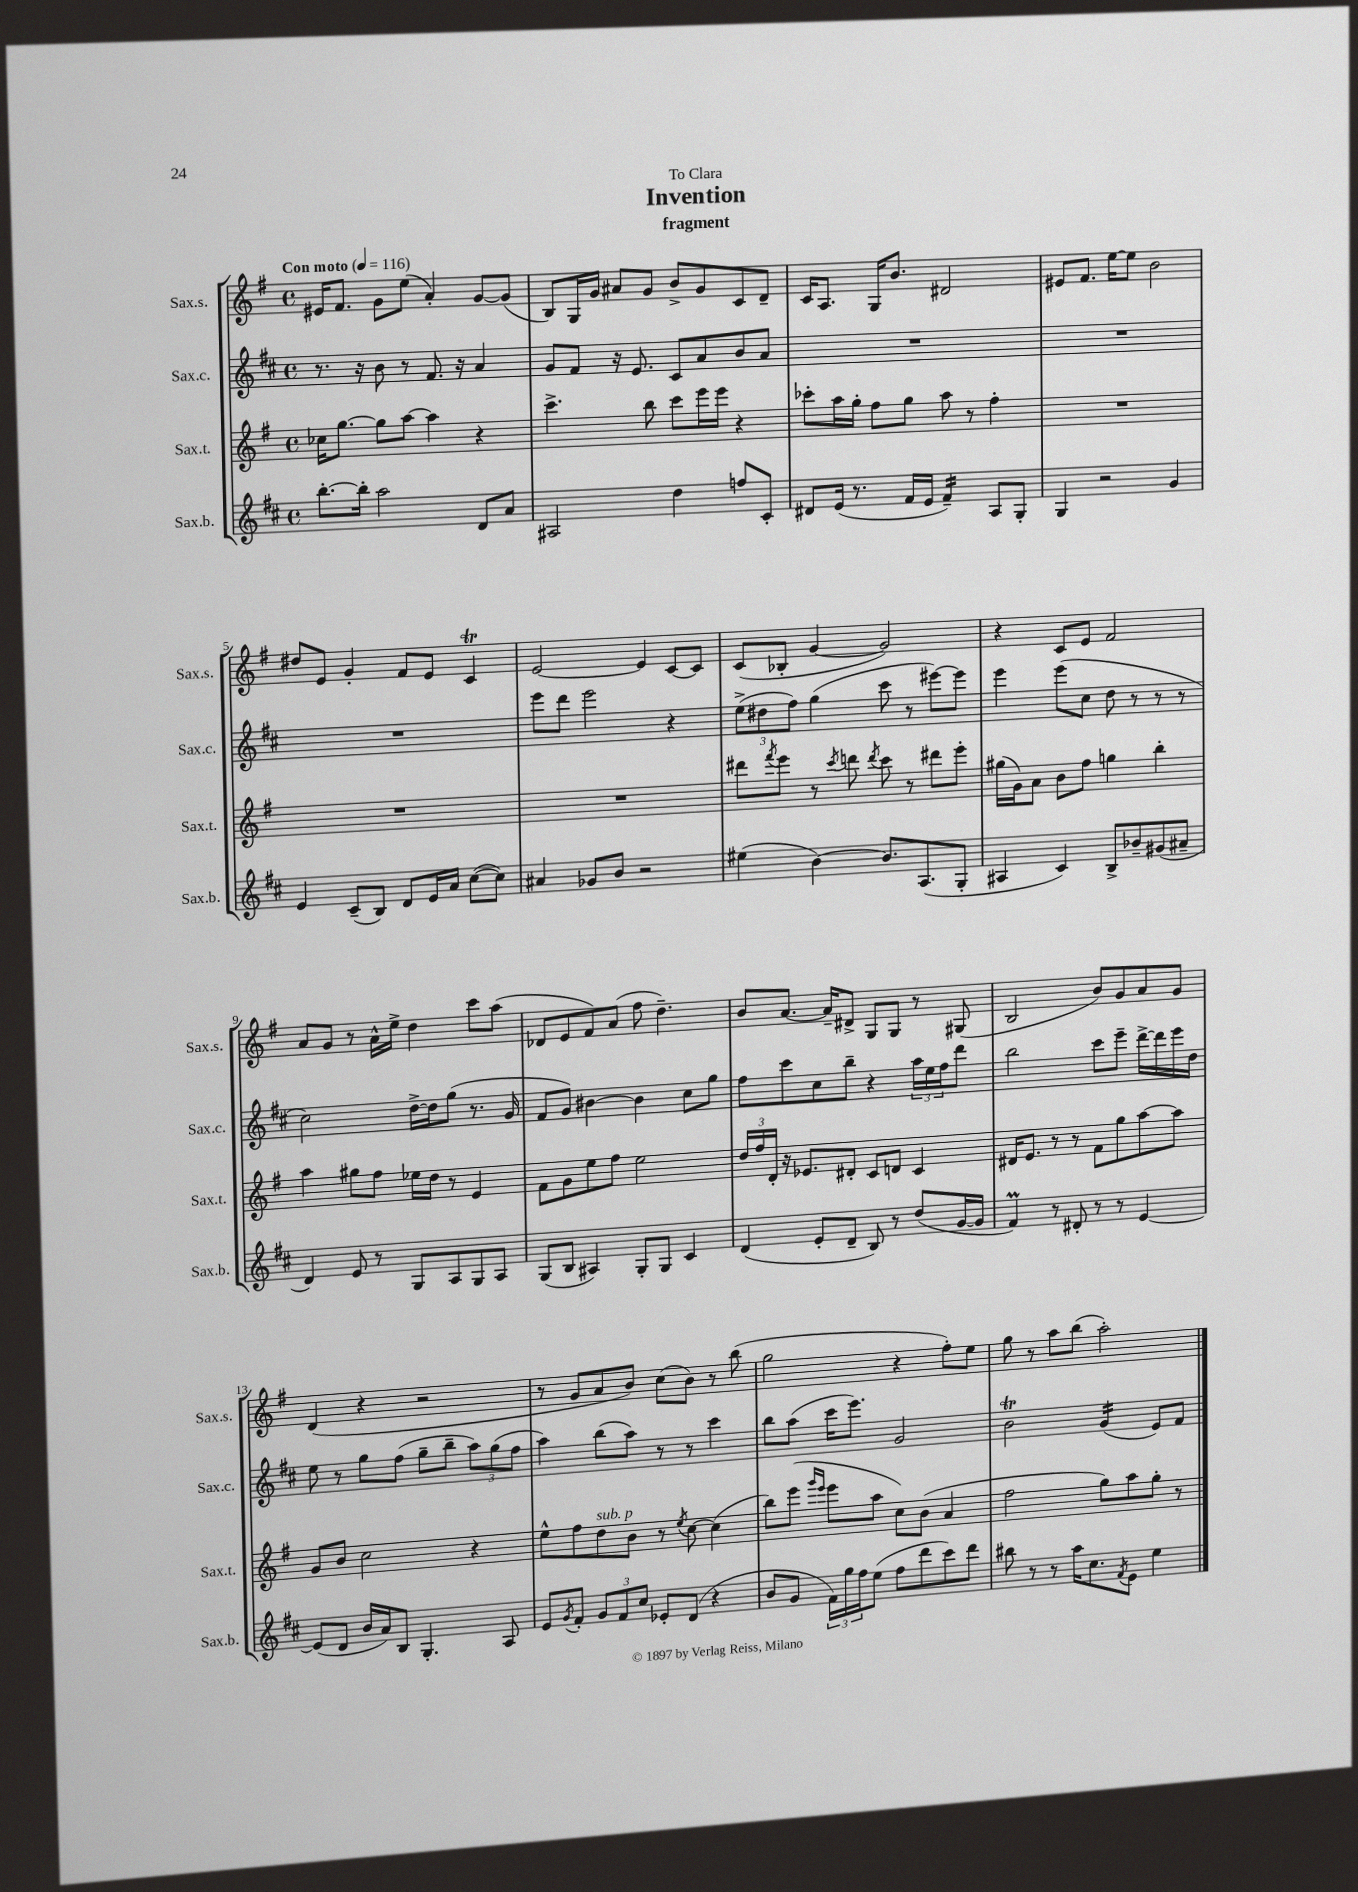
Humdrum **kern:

**kern	**kern	**kern	**kern
*staff4	*staff3	*staff2	*staff1
*clefG2	*clefG2	*clefG2	*clefG2
*k[f#c#]	*k[f#]	*k[f#c#]	*k[f#]
*M4/4	*M4/4	*M4/4	*M4/4
*met(c)	*met(c)	*met(c)	*met(c)
*MM116	*MM116	*MM116	*MM116
[8.bb'	16cc-	8.r	16e#
.	[8.gg	.	8.f#
16bb']	.	16r	.
2aa	8gg]	8b	8g
.	[8aa	8r	(8ee
.	4aa]	8.f#	4a')
.	.	16r	.
8d	4r	4a	[8g
8a	.	.	(8g]
=	=	=	=
2A#	4.ccc^	8g	8B)
.	.	8f#	16G
.	.	.	16g
.	.	16r	8a#
.	.	8.e	.
.	8bb	.	8g
4dd	8ccc	8c#	8b^
.	16eee	8a	8g
.	16eee	.	.
8ff	4r	8b	8c
8c#'	.	8a	8d~
=	=	=	=
8d#	8ccc-'	1r	16c
.	.	.	8.A
(16e	16aa	.	.
8.r	16gg'	.	.
.	8ff#	.	16G
.	.	.	8.b
16f#	8gg	.	.
16e	.	.	.
4f#~)	8aa	.	2d#
.	8r	.	.
8A	4ff#'	.	.
8G'	.	.	.
=	=	=	=
4G	1r	1r	8e#
.	.	.	8.f#
2r	.	.	.
.	.	.	[16ee
.	.	.	8ee]
.	.	.	2b
4g	.	.	.
=	=	=	=
4e	1r	1r	8dd#
.	.	.	8e
(8c#~	.	.	4g'
8B)	.	.	.
8d	.	.	8f#
16e	.	.	8e
16a	.	.	.
([8cc#	.	.	4c
8cc#])	.	.	.
=	=	=	=
4a#	1r	8eee	[2e
.	.	8ddd	.
8g-	.	2eee	.
8b	.	.	.
2r	.	.	4e]
.	.	4r	[8c
.	.	.	8c]
=	=	=	=
(4ee#	8ddd#	(12ee^	(8c
.	.	12dd#	.
.	8qfff#	.	.
.	8eee	.	8B-'
.	.	12ff#)	.
[4b)	8r	(4gg	[4g
.	8qccc	.	.
.	8ddd	.	.
.	8qddd	.	.
8.b]	8ccc	8ccc#	2g])
.	8r	8r	.
(8.A	.	.	.
.	8ddd#	[8eee#)	.
8G'	8eee'	8eee#]	.
=	=	=	=
4A#	(16gg#	4eee	4r
.	16g)	.	.
.	8a	.	.
4c#)	8b	(8eee	8c
.	8ff#	8cc#	8e
8B^	4gg	8dd	2f#
8b-~	.	8r	.
(8g#	4bb'	8r	.
8a#~	.	8r	.
=	=	=	=
4d)	4aa	2cc#)	8a
.	.	.	8g
8e	8gg#	.	8r
8r	8ff#	.	16a^^
.	.	.	16ee^
8G	16ee-	[16dd^	4dd
.	16dd	16dd]	.
8A	8r	(8gg	.
8G	4e	8.r	8ccc
8A	.	.	(8aa
.	.	16g	.
=	=	=	=
(8G	8f#	8f#	8d-
8B	8g	8g)	8e
4A#)	8ee	[4b#	8f#)
.	8ff#	.	(8a
8G'	2ee	4b#]	8ff#
8G	.	.	4.dd~)
4c#	.	8cc#	.
.	.	8gg	.
=	=	=	=
(4d	24dd	8ff#	8b
.	24ff#	.	.
.	24d'	.	.
.	16r	8ccc#	[8.a
.	8.e-	.	.
8e'	.	8cc#	.
.	.	.	16a~]
8d~	8d#'	8bb~	8d#^
8B)	8c	4r	8G
8r	8d	.	8G
(8dd	4c	24aa	8r
.	.	24ee	.
.	.	24ff#	.
[16g	.	8ddd	(8G#
16g]	.	.	.
=	=	=	=
4f#)	16d#	2bb	2B
.	8.e	.	.
8r	8r	.	.
8d#'	8r	.	.
8r	8f#	8ccc#	8b)
8r	8gg	8eee~	8g
[4e	[8aa	[16ddd^	8a
.	.	16ddd]	.
.	8aa]	16eee	8g
.	.	16dd	.
=	=	=	=
(8e]	8g	8ee	(4d
8d	8b	8r	.
16b	2cc	8gg	4r
16a)	.	.	.
8B	.	(8ff#	.
4.G'	.	8gg~	2r
.	.	8bb~	.
.	4r	12aa)	.
.	.	(12gg	.
8A	.	.	.
.	.	12ff#	.
=	=	=	=
8e	8ee^^	4aa)	8r
8qg	.	.	.
8f#'	8ff#	.	8g
12g	8dd	(8bb	8a
12f#	.	.	.
.	8b	8aa)	8b)
12cc#	.	.	.
8e-'	8r	8r	(8cc
.	8qee	.	.
(8d	[8cc	8r	8b)
4r	(4cc]	4ccc#	8r
.	.	.	(8bb
=	=	=	=
8b	8bb)	8bb	2gg
8g	(8eee	(8aa	.
.	16qqggg	.	.
.	16qqeee	.	.
24f#)	8eee	16ccc#	.
24gg	.	.	.
.	.	8.eee)	.
24ff#	.	.	.
(8ee	8aa	.	.
8ff#	8cc)	2g	4r
8ddd	(8b	.	.
8ccc#)	4a	.	8ff#')
8ddd	.	.	8ee
=	=	=	=
8bb#	2ff#	2b	8gg
8r	.	.	8r
8r	.	.	8aa
16aa	.	.	(8bb
8.cc#	.	.	.
.	8gg)	(4g	2aa')
8qf#	.	.	.
8e	8aa	.	.
4ee	8gg'	8e)	.
.	8r	8f#	.
==	==	==	==
*-	*-	*-	*-
